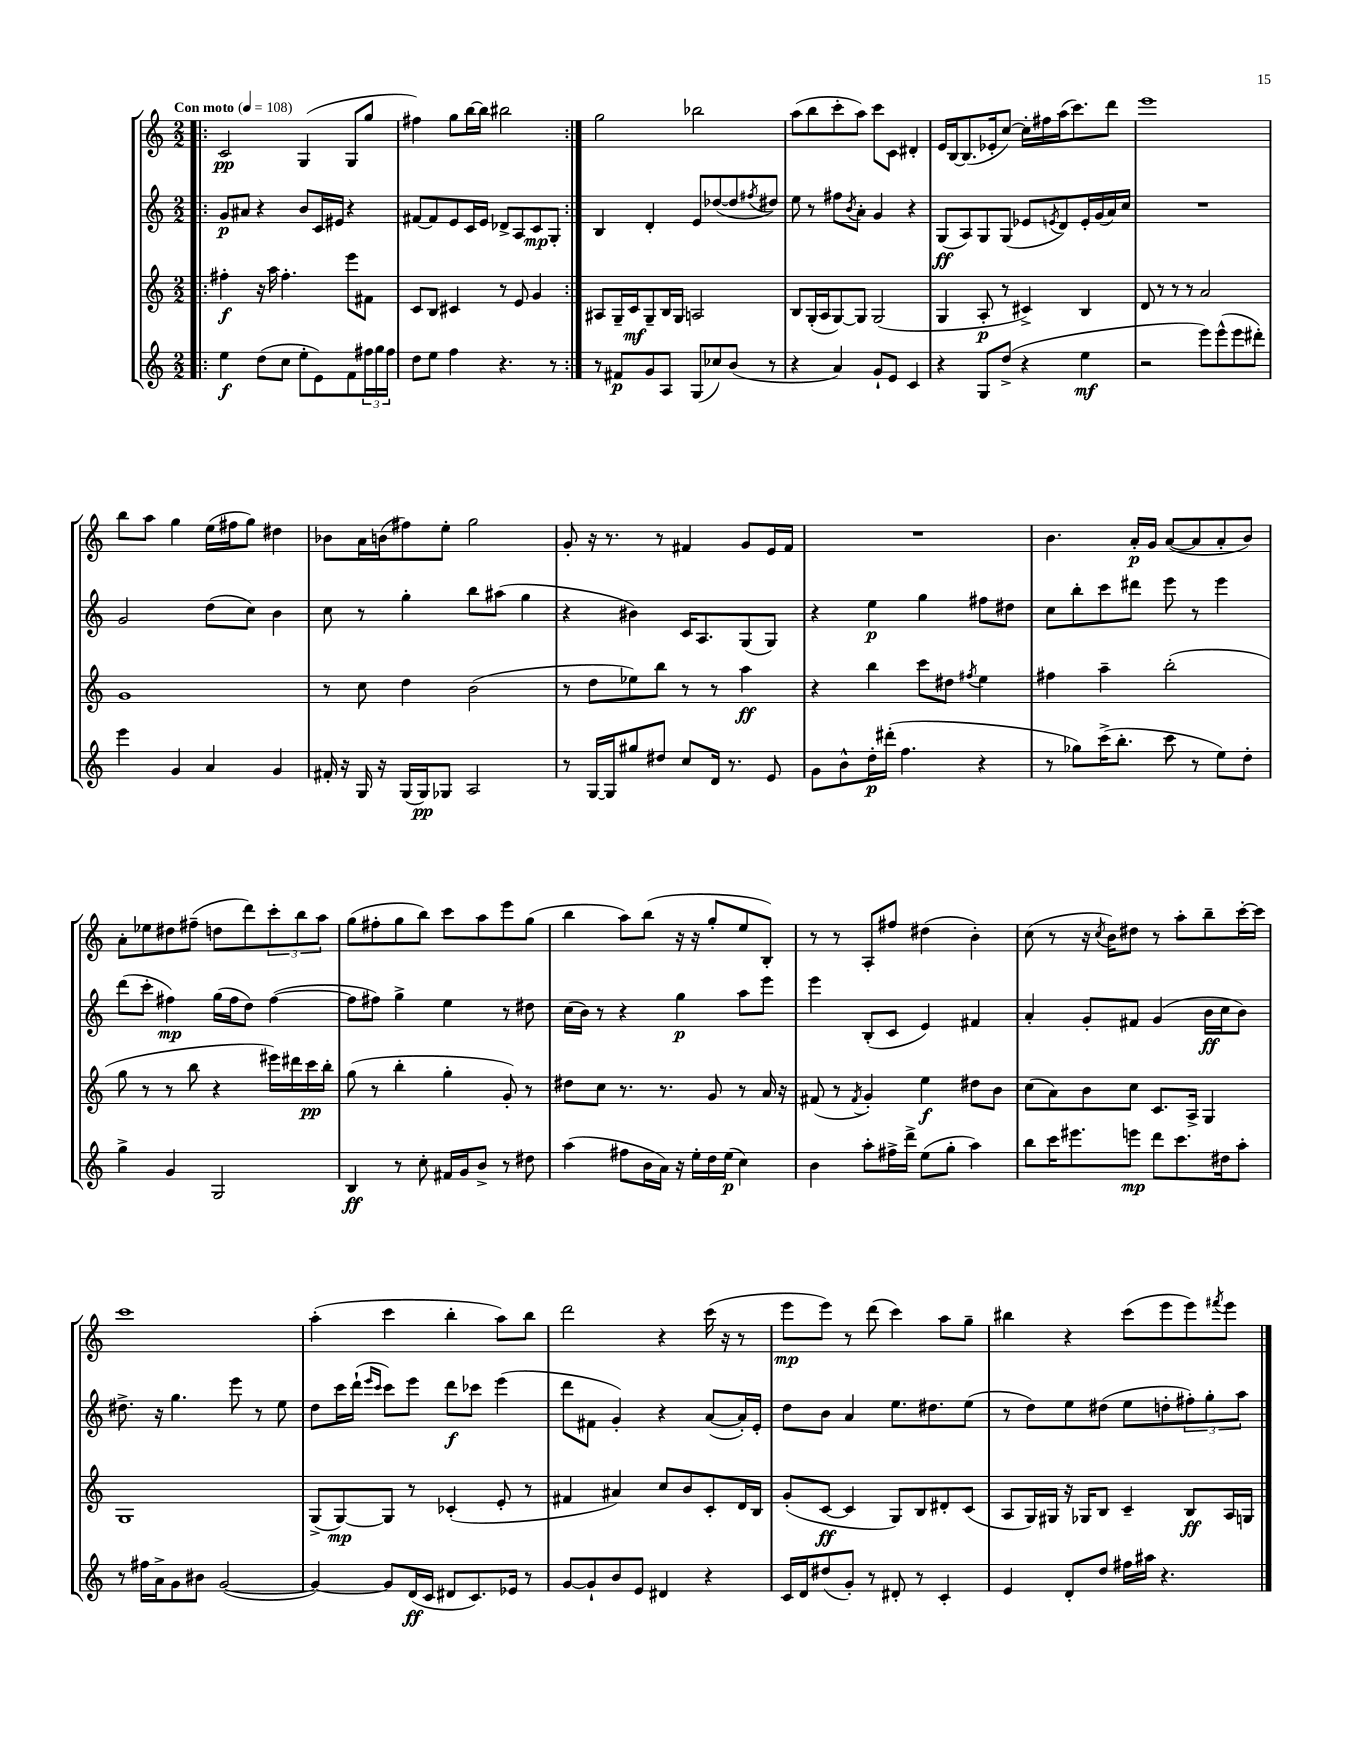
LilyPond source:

<<
\new StaffGroup <<
\new Staff = "s0" {
    \clef treble \key c \major \numericTimeSignature \time 2/2 \tempo "Con moto" 4 = 108
    \repeat volta 2 { \bar ".|:" c'2\pp g4( g8 g''8 |
    fis''4) g''8 b''16~ b''16 bis''2 | }
    g''2 bes''2 |
    a''8( b''8 c'''8-. a''8) c'''8 c'8 dis'4-. |
    e'16 b16~ b8.( ees'16-. c''8~) c''16-. fis''16 a''16( c'''8.) d'''8 |
    e'''1 |
    b''8 a''8 g''4 e''16( fis''16 g''8) dis''4 |
    bes'8 a'16 b'16( fis''8) e''8-. g''2 |
    g'8-. r16 r8. r8 fis'4 g'8 e'16 fis'16 |
    R1 |
    b'4. a'16-.\p g'16 a'8~( a'8 a'8-. b'8) |
    a'8-. ees''8 dis''8 fis''8--( d''8 d'''8) \tuplet 3/2 { c'''8-. b''8 a''8 } |
    g''8( fis''8-. g''8 b''8) c'''8 a''8 e'''8 g''8( |
    b''4 a''8) b''8( r16 r16 g''8-. e''8 b8-.) |
    r8 r8 a8-. fis''8 dis''4( b'4-.) |
    c''8( r8 r16 \acciaccatura { c''8 } b'16) dis''8 r8 a''8-. b''8-- c'''16~-. c'''16 |
    c'''1 |
    a''4-.( c'''4 b''4-. a''8) b''8 |
    d'''2 r4 c'''16( r16 r8 |
    e'''8\mp e'''8) r8 d'''8( c'''4) a''8 g''8-- |
    bis''4 r4 c'''8( e'''8 e'''8) \acciaccatura { fis'''8 } e'''8 \bar "|." |
}
\new Staff = "s1" {
    \clef treble \key c \major \numericTimeSignature \time 2/2
    \repeat volta 2 { \bar ".|:" g'8\p ais'8 r4 b'8 c'16 eis'16 r4 |
    fis'8~ fis'8 e'8 c'16 e'16 des'8-> a8 c'8\mp g8-. | }
    b4 d'4-. e'8 des''8~( des''8 \acciaccatura { fis''8 } dis''8) |
    e''8 r8 fis''8 \acciaccatura { b'8 } a'8-. g'4 r4 |
    g8\ff( a8) g8 g8( ees'8 \acciaccatura { e'8 } d'8) e'16-. g'16( a'16) c''16 |
    R1 |
    g'2 d''8( c''8) b'4 |
    c''8 r8 g''4-. b''8 ais''8( g''4 |
    r4 bis'4) c'16 a8. g8( g8) |
    r4 e''4\p g''4 fis''8 dis''8 |
    c''8 b''8-. c'''8 dis'''8 e'''8 r8 e'''4 |
    d'''8( c'''8-. fis''4\mp) g''16( fis''16 d''8) fis''4~( |
    fis''8 fis''8) g''4-> e''4 r8 dis''8 |
    c''16( b'16) r8 r4 g''4\p a''8 e'''8 |
    e'''4 b8-.( c'8 e'4) fis'4 |
    a'4-. g'8-. fis'8 g'4( b'16\ff c''16 b'8) |
    dis''8.-> r16 g''4. e'''8 r8 e''8 |
    d''8 c'''16 d'''16-!( \grace { e'''16 c'''16 } c'''8) e'''8 d'''8\f ces'''8 e'''4( |
    d'''8 fis'8 g'4-.) r4 a'8~( a'16-.) e'16-. |
    d''8 b'8 a'4 e''8. dis''8. e''8( |
    r8 d''8) e''8 dis''8( e''8 d''8-. \tuplet 3/2 { fis''8-.) g''8-. a''8 } \bar "|." |
}
\new Staff = "s2" {
    \clef treble \key c \major \numericTimeSignature \time 2/2
    \repeat volta 2 { \bar ".|:" fis''4-.\f r16 a''16 fis''4.-. e'''8 fis'8 |
    c'8 b8 cis'4 r8 e'8 g'4 | }
    ais8 g16-- c'16\mf g8-- b16 g16 a2 |
    b8 g16-.( a16 g8~) g8 g2( |
    g4 a8-.\p r8 cis'4->) b4 |
    d'8 r8 r8 r8 a'2 |
    g'1 |
    r8 c''8 d''4 b'2( |
    r8 d''8 ees''8) b''8 r8 r8 a''4\ff |
    r4 b''4 c'''8 dis''8 \acciaccatura { fis''8 } e''4 |
    fis''4 a''4-- b''2-.( |
    g''8 r8 r8 b''8 r4 eis'''16) dis'''16 c'''16\pp b''16-. |
    g''8( r8 b''4-. g''4-. g'8-.) r8 |
    dis''8 c''8 r8. r8. g'8 r8 a'16 r16 |
    fis'8( r8 \acciaccatura { fis'8 } g'4-.) e''4\f dis''8 b'8 |
    c''8( a'8) b'8 c''8 c'8. a16-> g4 |
    g1 |
    g8->( g8~\mp) g8 r8 ces'4-.( e'8-. r8 |
    fis'4 ais'4) c''8 b'8 c'8-. d'16 b16 |
    g'8-.( c'8~\ff c'4 g8) b8 dis'8-. c'8( |
    a8 g16) gis16 r16 ges16 b8 c'4-- b8\ff a16 g16 \bar "|." |
}
\new Staff = "s3" {
    \clef treble \key c \major \numericTimeSignature \time 2/2
    \repeat volta 2 { \bar ".|:" e''4\f d''8( c''8 e''8-. e'8) f'8 \tuplet 3/2 { fis''16 g''16 fis''16 } |
    d''8 e''8 f''4 r4. r8 | }
    r8 fis'8\p g'8 a8 g8( ces''8) b'8( r8 |
    r4 a'4) g'8-! e'8 c'4 |
    r4 g8 d''8->( r4 e''4\mf |
    r2 e'''8) e'''8-^( e'''8 dis'''8-.) |
    e'''4 g'4 a'4 g'4 |
    fis'16-. r16 g16 r16 g16( g16\pp) ges8 a2 |
    r8 g16~ g16 gis''8 dis''8 c''8 d'16 r8. e'8 |
    g'8 b'8-^ d''16-.\p dis'''16-.( f''4. r4 |
    r8 ges''8) c'''16->( b''8.-. c'''8 r8 e''8) d''8-. |
    g''4-> g'4 g2 |
    b4\ff r8 c''8-. fis'16 g'16 b'8-> r8 dis''8 |
    a''4( fis''8 b'16 a'16) r16 e''16-. d''16 e''16\p( c''4) |
    b'4 a''8-. fis''16-> d'''16-> e''8( g''8-. a''4) |
    b''8 c'''16 eis'''8. e'''8\mp d'''8 c'''8. dis''16 a''8-. |
    r8 fis''16 a'16-> g'8 bis'8 g'2~( |
    g'4~) g'8 d'16\ff( c'16 dis'8 c'8.) ees'16 r8 |
    g'8~ g'8-! b'8 e'8 dis'4 r4 |
    c'16 d'16 dis''8( g'8-.) r8 dis'8-. r8 c'4-. |
    e'4 d'8-. d''8 fis''16 ais''16 r4. \bar "|." |
}
>>
>>
\layout { \context { \Score \remove "Bar_number_engraver" } }
